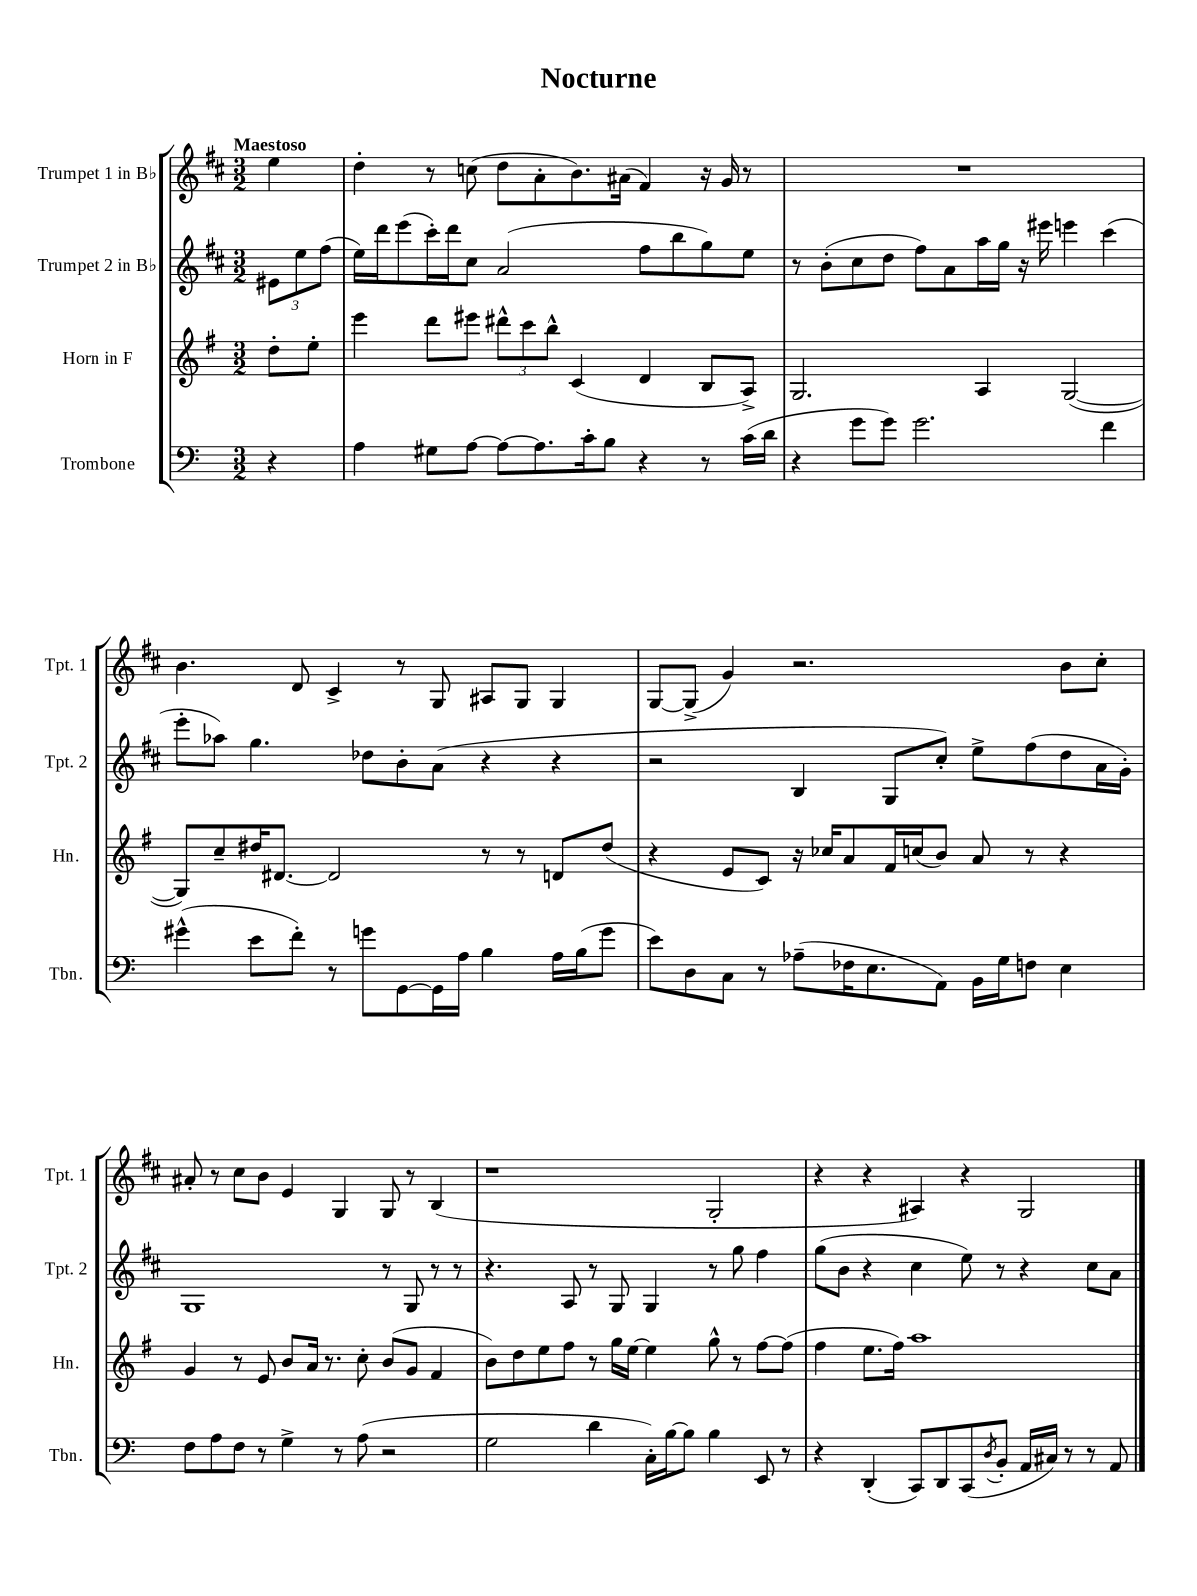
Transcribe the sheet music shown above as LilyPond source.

\header { title = "Nocturne" }
<<
\new StaffGroup <<
\new Staff = "s0" \with { instrumentName = "Trumpet 1 in Bb" shortInstrumentName = "Tpt. 1" } {
    \clef treble \key d \major \numericTimeSignature \time 3/2 \partial 4 \tempo "Maestoso"
    e''4 |
    d''4-. r8 c''8( d''8 a'8-. b'8.) ais'16( fis'4) r16 g'16 r8 |
    R1. |
    b'4. d'8 cis'4-> r8 g8 ais8 g8 g4 |
    g8~ g8->( g'4) r2. b'8 cis''8-. |
    ais'8-. r8 cis''8 b'8 e'4 g4 g8 r8 b4( |
    r1 g2-. |
    r4 r4 ais4) r4 g2 \bar "|." |
}
\new Staff = "s1" \with { instrumentName = "Trumpet 2 in Bb" shortInstrumentName = "Tpt. 2" } {
    \clef treble \key d \major \numericTimeSignature \time 3/2 \partial 4
    \tuplet 3/2 { eis'8 e''8 fis''8( } |
    e''16) d'''16 e'''8( cis'''16-.) d'''16 cis''8 a'2( fis''8 b''8 g''8) e''8 |
    r8 b'8-.( cis''8 d''8 fis''8) a'8 a''16 g''16 r16 eis'''16 e'''4 cis'''4( |
    e'''8-. aes''8) g''4. des''8 b'8-. a'8( r4 r4 |
    r2 b4 g8 cis''8-.) e''8-> fis''8( d''8 a'16 g'16-.) |
    g1 r8 g8 r8 r8 |
    r4. a8 r8 g8 g4 r8 g''8 fis''4 |
    g''8( b'8 r4 cis''4 e''8) r8 r4 cis''8 a'8 \bar "|." |
}
\new Staff = "s2" \with { instrumentName = "Horn in F" shortInstrumentName = "Hn." } {
    \clef treble \key g \major \numericTimeSignature \time 3/2 \partial 4
    d''8-. e''8-. |
    e'''4 d'''8 eis'''8 \tuplet 3/2 { dis'''8-^ c'''8 b''8-^ } c'4( d'4 b8 a8->) |
    g2. a4 g2~( |
    g8) c''8-- dis''16 dis'8.~ dis'2 r8 r8 d'8 dis''8( |
    r4 e'8 c'8) r16 ces''16 a'8 fis'16 c''16( b'8) a'8 r8 r4 |
    g'4 r8 e'8 b'8 a'16 r8. c''8-. b'8( g'8 fis'4 |
    b'8) d''8 e''8 fis''8 r8 g''16 e''16~ e''4 g''8-^ r8 fis''8~ fis''8( |
    fis''4 e''8. fis''16) a''1 \bar "|." |
}
\new Staff = "s3" \with { instrumentName = "Trombone" shortInstrumentName = "Tbn." } {
    \clef bass \key c \major \numericTimeSignature \time 3/2 \partial 4
    r4 |
    a4 gis8 a8~ a8~ a8. c'16-. b8 r4 r8 c'16( d'16 |
    r4 g'8 g'8) g'2. f'4 |
    gis'4-^( e'8 f'8-.) r8 g'8 g,8~ g,16 a16 b4 a16 b16( g'8 |
    e'8) d8 c8 r8 aes8--( fes16 e8. a,8) b,16 g16 f8 e4 |
    f8 a8 f8 r8 g4-> r8 a8( r2 |
    g2 d'4 c16-.) b16~ b8 b4 e,8 r8 |
    r4 d,4-.( c,8) d,8 c,8( \acciaccatura { d8 } b,8-. a,16 cis16) r8 r8 a,8 \bar "|." |
}
>>
>>
\layout { \context { \Score \remove "Bar_number_engraver" } }
